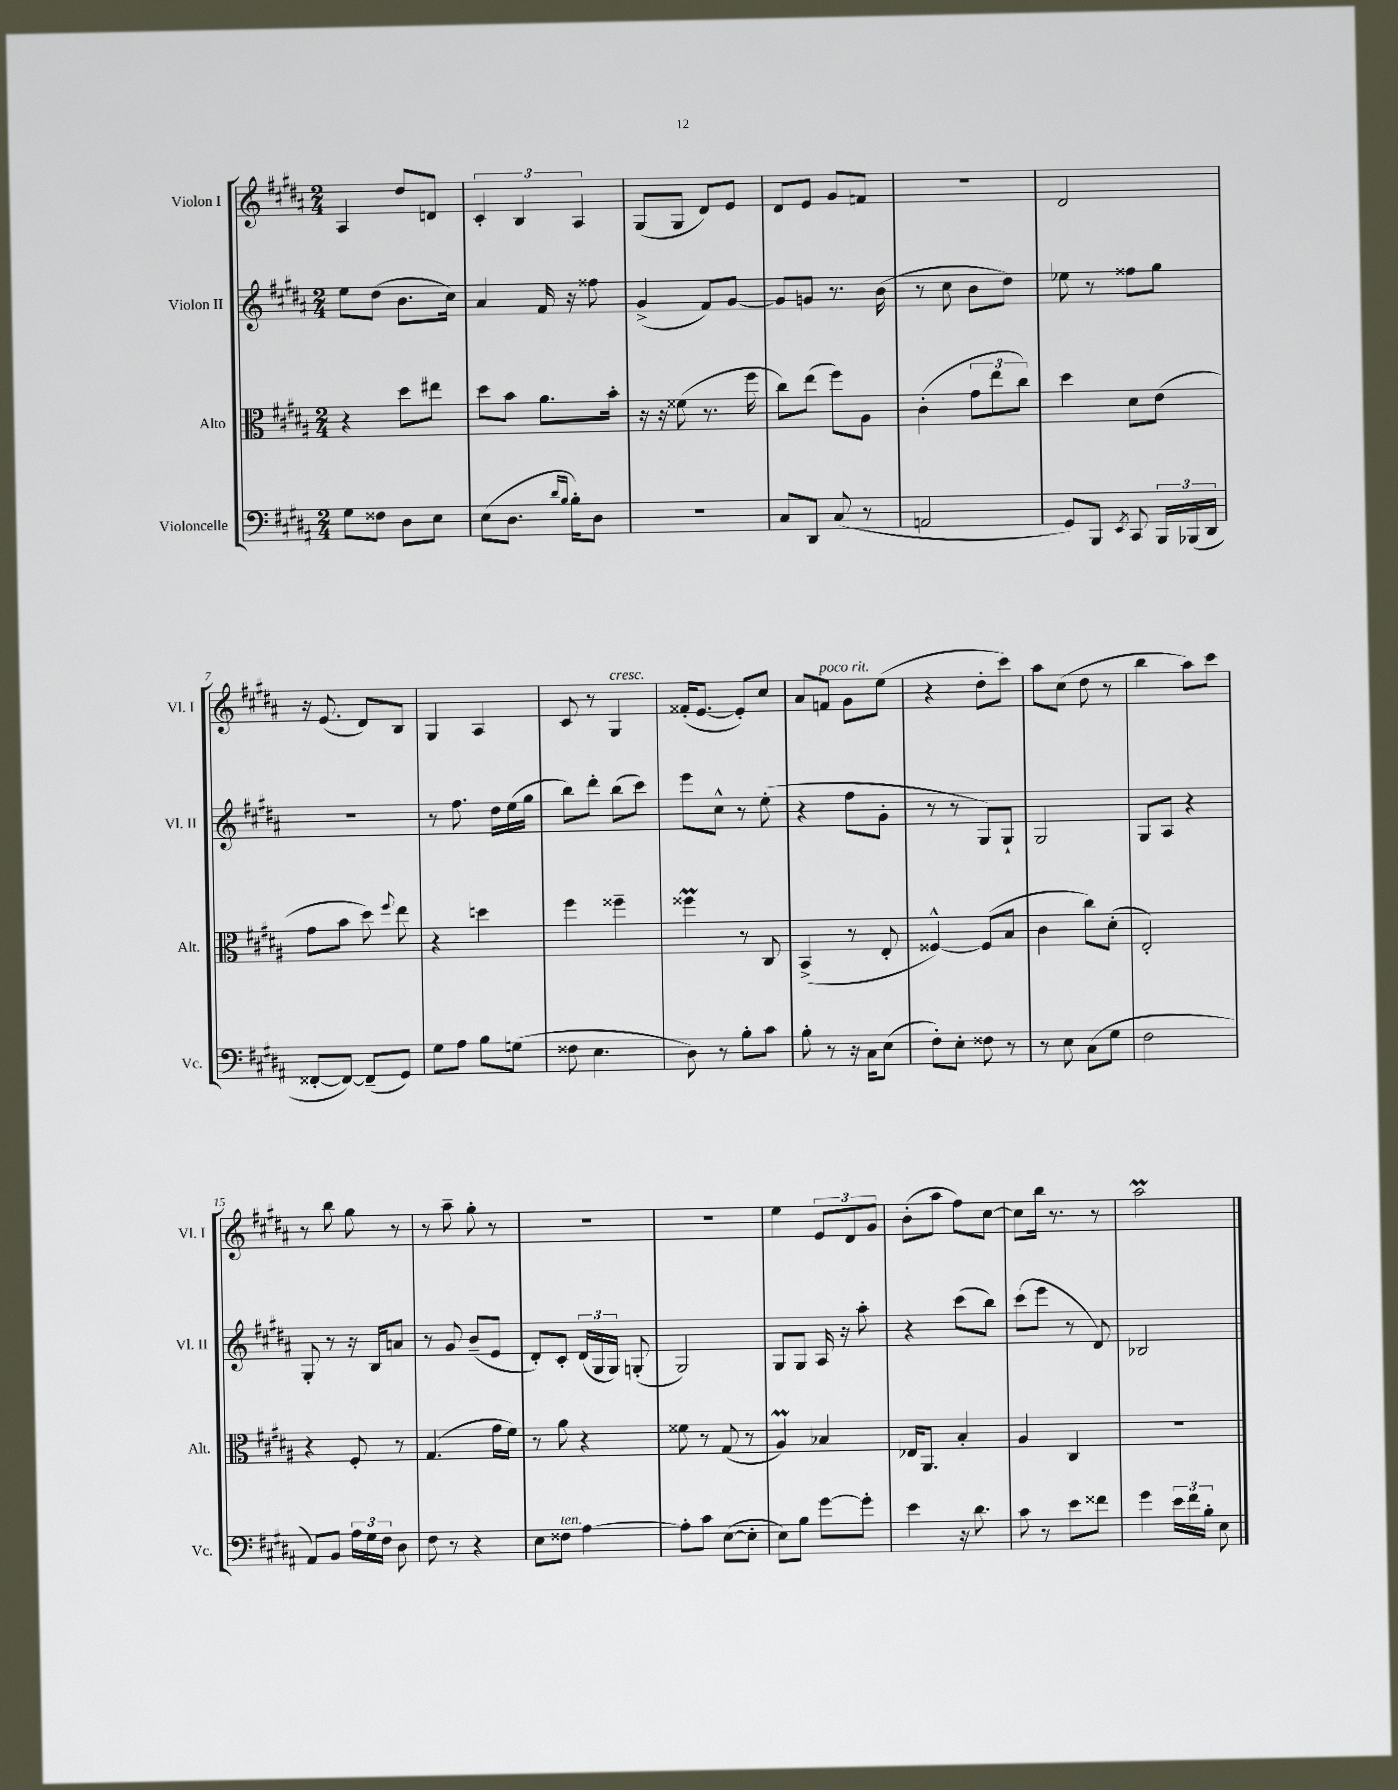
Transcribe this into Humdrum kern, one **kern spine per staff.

**kern	**kern	**kern	**kern
*staff4	*staff3	*staff2	*staff1
*clefF4	*clefC3	*clefG2	*clefG2
*k[f#c#g#d#a#]	*k[f#c#g#d#a#]	*k[f#c#g#d#a#]	*k[f#c#g#d#a#]
*M2/4	*M2/4	*M2/4	*M2/4
8G#\L	4r	8ee\L	4A#/
8F##\J	.	(8dd#\J	.
8D#\L	8dd#\L	8.b\L	8dd#/L
8E\J	8ee#\J	.	8d/J
.	.	16cc#\Jk)	.
=	=	=	=
(8E\L	8dd#\L	4a#/	6c#'/
8.D#\J	8b\J	.	.
.	.	.	6B/
.	8.a#\L	16f#/	.
16qqd#/LL	.	.	.
16qqB/JJ	.	.	.
16B'\LK)	.	16r	.
.	.	.	6A#/
8D#\J	.	8ff##\	.
.	16b'\Jk	.	.
=	=	=	=
2r	16r	(4g#^/	(8G#/L
.	16r	.	.
.	(8f##\	.	8G#/J
.	8.r	8f#/L)	8d#/L)
.	.	[8g#/J	8e/J
.	16ff#\	.	.
=	=	=	=
8C#/L	8cc#\L)	8g#/]L	8d#/L
8DD#/J	(8ee\J	8g/J	8e/J
(8C#/	8ff#\L)	8.r	8g#/L
8r	8A#\J	.	8f/J
.	.	(16b\	.
=	=	=	=
2AA/	(4c#'\	8r	2r
.	.	8cc#\	.
.	12g#\L	8b\L	.
.	12ee\	.	.
.	.	8dd#\J)	.
.	12cc#\J)	.	.
=	=	=	=
8GG#/L)	4dd#\	8ee-\	2d#/
8BBB/J	.	8r	.
8qEE/	.	.	.
8CC#/	8d#\L	8ff##\L	.
24BBB/LL	(8e\J	8gg#\J	.
(24BBB-/	.	.	.
24DD#/JJ	.	.	.
=	=	=	=
[8FF##'/L	8g#\L	2r	16r
.	.	.	(8.e/
8FF##/_J)	8b\J	.	.
(8FF##~/]L	8dd#\)	.	8d#/L)
.	8qqff#/	.	.
8GG#/J)	8ee\	.	8B/J
=	=	=	=
8G#\L	4r	8r	4G#/
8A#\J	.	8.ff#\	.
8B\L	4dd\	.	4A#/
.	.	16dd#\LL	.
(8G\J	.	(16ee\	.
.	.	16gg#\JJ	.
=	=	=	=
8F##\	4ff#\	8bb\L)	8c#/
4.E\	.	8ddd#'\J	8r
.	4ff##~\	(8bb\L	4G#/
.	.	8ccc#\J)	.
=	=	=	=
8D#\)	4ff##\	8eee\L	(16f##'/LK
.	.	.	[8.e/J
8r	.	8cc#^^\J	.
8B'\L	8r	8r	8e'/]L)
8c#\J	8C#/	(8ee'\	8cc#/J
=	=	=	=
8B'\	(4BB^/	4r	8a#/L
8r	.	.	8f/J
16r	8r	8ff#\L	8g#\L
16C#\LK	.	.	.
(8E\J	8E'/	8g#'\J	(8ee\J
=	=	=	=
8F#'\L)	[4F##^^/)	8r	4r
8E'\J	.	8r	.
8F##\	(8F##/]L	8G#/L)	8dd#'\L
8r	8B/J	8G#`/J	8ccc#\J)
=	=	=	=
8r	4c#\	2G#/	8aa#\L
8E\	.	.	(8cc#\J
(8C#\L	8cc#\L)	.	8dd#\
8G#\J	(8d#'\J	.	8r
=	=	=	=
2F#\	2E'/)	8G#/L	4bb\
.	.	8A#/J	.
.	.	4r	8aa#\L)
.	.	.	8ccc#\J
=	=	=	=
8AA#/L)	4r	8G#'/	8r
8BB/J	.	8r	8bb\
24A#\LL	8F#'/	16r	8gg#\
24G#\	.	.	.
.	.	16B/LK	.
24F#\JJ	.	.	.
8D#\	8r	8a/J	8r
=	=	=	=
8F#\	(4.G#/	8r	8r
8r	.	8g#/	8aa#~\
4r	.	(8b~/L	8gg#'\
.	16g#\LL	8e/J	8r
.	16f#\JJ)	.	.
=	=	=	=
8E\L	8r	8d#'/L)	2r
8F##\J	8a#\	8c#'/J	.
[4A#\	4r	(24d#/LL	.
.	.	24G#/	.
.	.	24G#/JJ)	.
.	.	(8G'/	.
=	=	=	=
8A#'\]L	8f##\	2G#/)	2r
8c#\J	8r	.	.
([8E\L	(8G#/	.	.
8E'\]J	8r	.	.
=	=	=	=
8E\L)	4A#/)	8G#/L	4ee\
8B\J	.	8G#/J	.
[8g#\L	4B-/	16A#/	12e/L
.	.	16r	.
.	.	.	12d#/
8g#'\]J	.	8aa#'\	.
.	.	.	12g#/J
=	=	=	=
4e\	16E-/LK	4r	(8b'\L
.	8.AA#/J	.	.
.	.	.	8aa#\J
16r	4B'/	(8ccc#\L	8ff#\L)
8.d#\	.	.	.
.	.	8bb\J)	[8cc#\J
=	=	=	=
8c#\	4A#/	(8ccc#\L	8cc#\]L
8r	.	8eee\J	16bb\Jk
.	.	.	8.r
8e\L	4C#/	8r	.
8f##\J	.	8d#/)	8r
=	=	=	=
4g#\	2r	2B-/	2aa#\
24e\LL	.	.	.
24f#\	.	.	.
24B'\JJ	.	.	.
8E\	.	.	.
==	==	==	==
*-	*-	*-	*-
